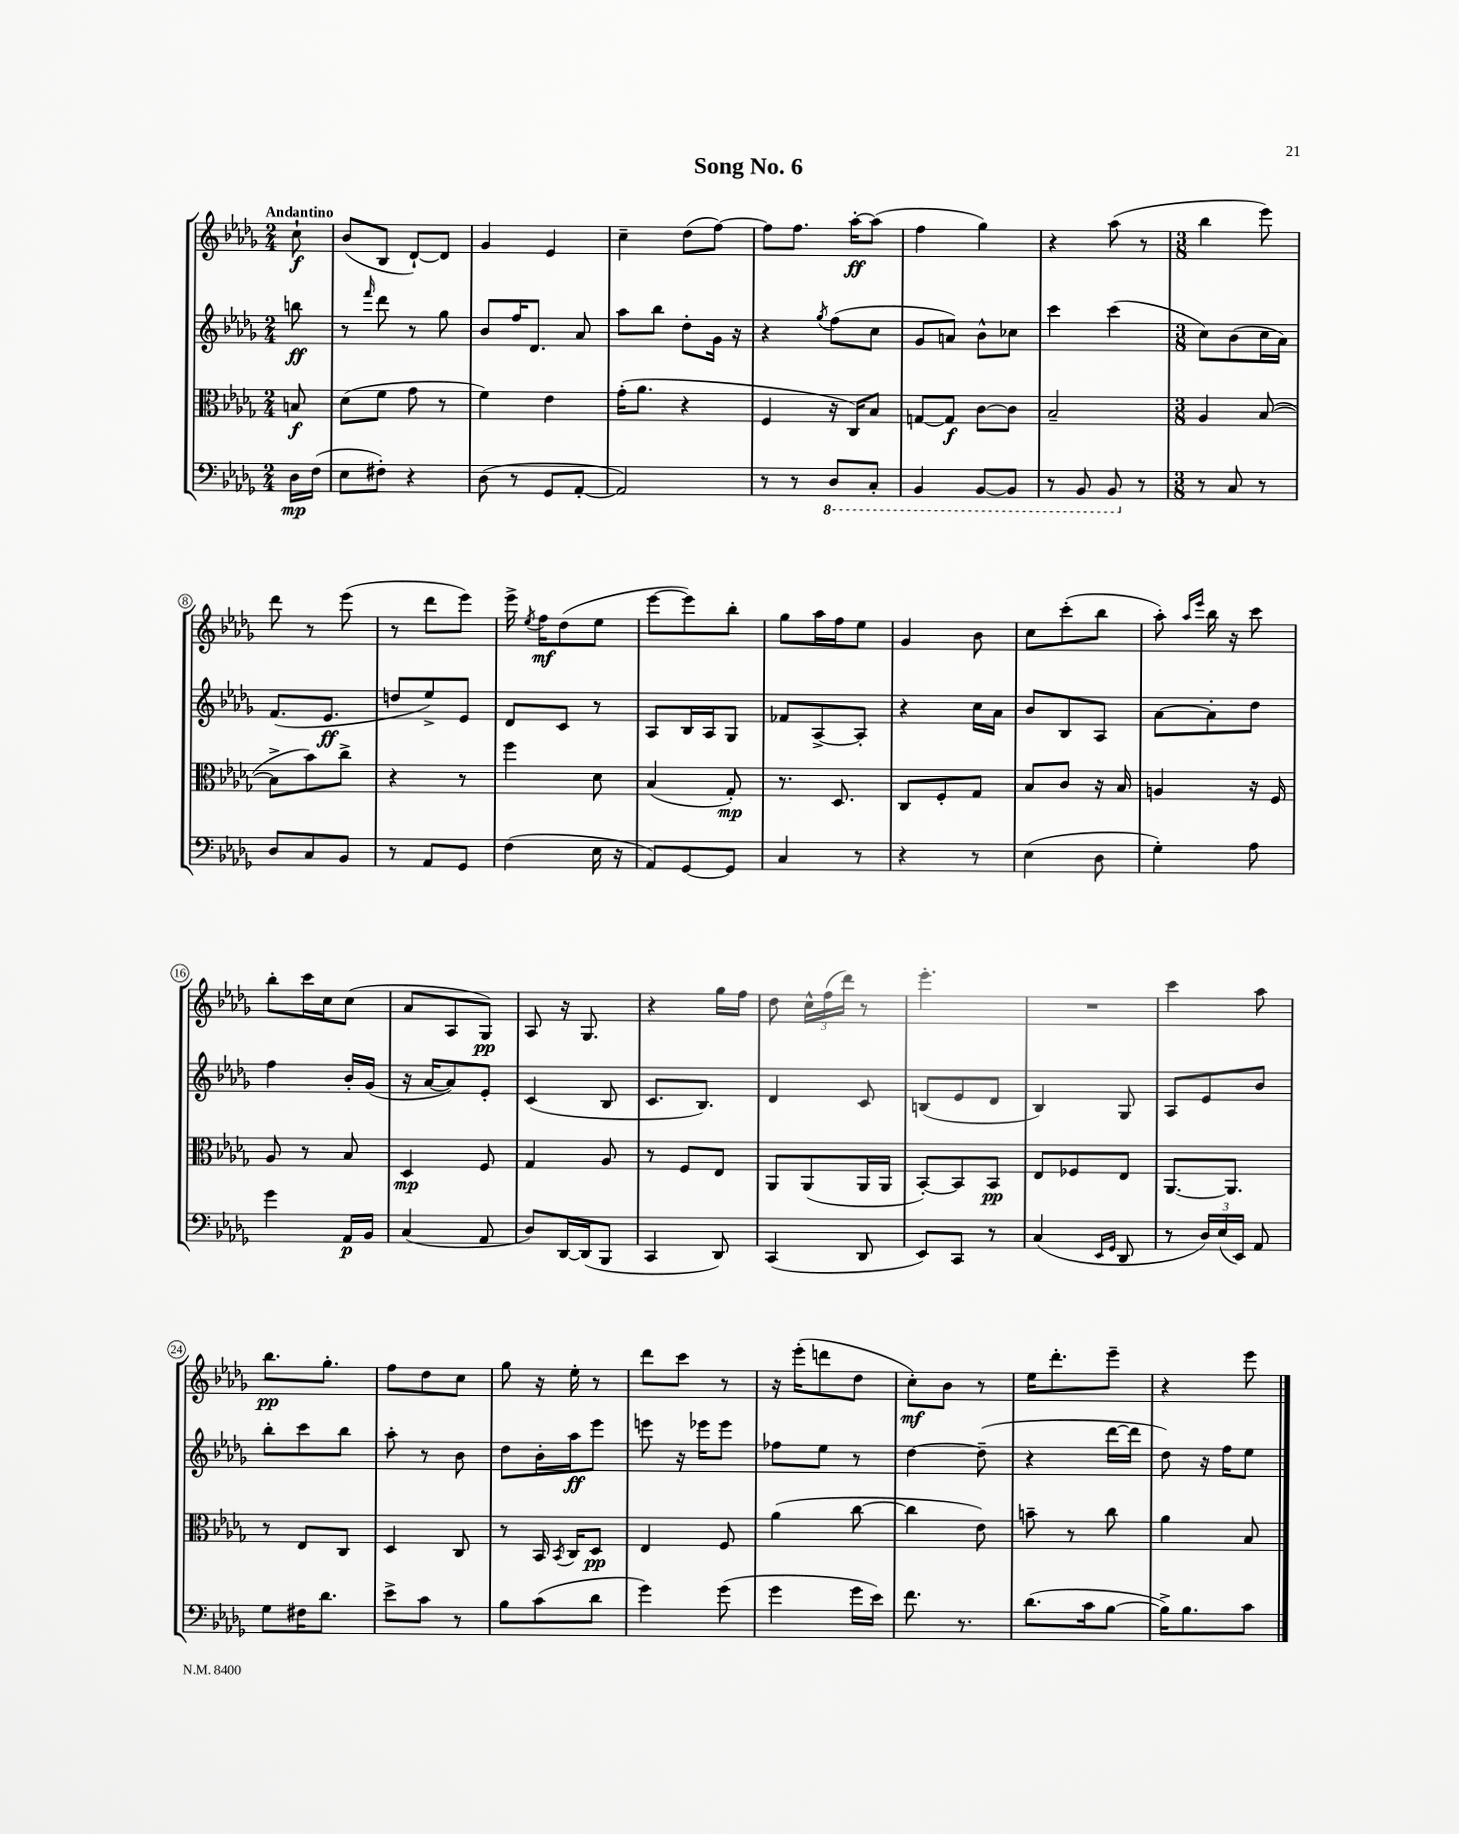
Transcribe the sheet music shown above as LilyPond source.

\header { title = "Song No. 6" }
<<
\new StaffGroup <<
\new Staff = "s0" {
    \clef treble \key des \major \numericTimeSignature \time 2/4 \partial 8 \tempo "Andantino"
    \autoBeamOff c''8-!\f |
    bes'8[( bes8] des'8[~-!) des'8] |
    ges'4 ees'4 |
    c''4-- des''8[( f''8]~) |
    f''8[ f''8.] aes''16[~-.\ff aes''8]( |
    f''4 ges''4) |
    r4 aes''8( r8 |
    \numericTimeSignature \time 3/8 bes''4 ees'''8) |
    des'''8 r8 ees'''8( |
    r8 des'''8[ ees'''8]) |
    ees'''16-> \acciaccatura { ees''8 } f''16[\mf des''8( ees''8] |
    ees'''8[~ ees'''8) bes''8]-. |
    ges''8[ aes''16 f''16 ees''8] |
    ges'4 bes'8 |
    c''8[ c'''8-.( bes''8] |
    aes''8-.) \grace { aes''16[ ees'''16] } bes''16 r16 c'''8 |
    bes''8[-. c'''16 c''16 c''8]( |
    aes'8[ aes8 ges8]\pp) |
    aes8 r16 ges8. |
    r4 ges''16[ f''16] |
    des''8 \tuplet 3/2 { c''16[-^ f''16( des'''16]) } r8 |
    ees'''4.-. |
    R4. |
    c'''4 aes''8 |
    bes''8.[\pp ges''8.]-. |
    f''8[ des''8 c''8] |
    ges''8 r16 ees''16-. r8 |
    des'''8[ c'''8] r8 |
    r16 ees'''16[-.( d'''8 des''8] |
    c''8[-.\mf) bes'8] r8 |
    ees''16[ des'''8.-. ees'''8]-- |
    r4 ees'''8 \bar "|." |
}
\new Staff = "s1" {
    \clef treble \key des \major \numericTimeSignature \time 2/4 \partial 8
    \autoBeamOff b''8\ff |
    r8 \grace { f'''16 } des'''8 r8 ges''8 |
    bes'8[ f''16 des'8.] aes'8 |
    aes''8[ bes''8] des''8[-. ges'16] r16 |
    r4 \acciaccatura { ges''8 } f''8[( c''8] |
    ges'8[ a'8]) bes'8[-^ ces''8] |
    c'''4 c'''4( |
    \numericTimeSignature \time 3/8 c''8[) bes'8( c''16 aes'16]) |
    f'8.[( ees'8.]\ff |
    d''8[ ees''8->) ees'8] |
    des'8[ c'8] r8 |
    aes8[ bes16 aes16 ges8] |
    fes'8[ aes8~-> aes8]-. |
    r4 c''16[ aes'16] |
    bes'8[ bes8 aes8] |
    aes'8[~ aes'8-. des''8] |
    f''4 bes'16[-. ges'16]( |
    r16 aes'16[~ aes'8) ees'8]-. |
    c'4( bes8 |
    c'8.[ bes8.]) |
    des'4 c'8 |
    b8[( ees'8 des'8] |
    bes4) ges8 |
    aes8[ ees'8 bes'8] |
    bes''8[-. c'''8 bes''8] |
    aes''8-. r8 bes'8 |
    des''8[ bes'16-. aes''16\ff ees'''8] |
    e'''8 r16 ees'''16[ ees'''8] |
    fes''8[ ees''8] r8 |
    des''4~ des''8--( |
    r4 des'''16[~ des'''16] |
    des''8) r16 f''16[ ees''8] \bar "|." |
}
\new Staff = "s2" {
    \clef alto \key des \major \numericTimeSignature \time 2/4 \partial 8
    \autoBeamOff b8\f |
    des'8[( f'8] ges'8 r8 |
    f'4) ees'4 |
    ges'16[-.( aes'8.] r4 |
    f4 r16 c16[) bes8] |
    g8[~ g8]\f c'8[~ c'8] |
    bes2-- |
    \numericTimeSignature \time 3/8 aes4 bes8~( |
    bes8[-> bes'8) c''8]-> |
    r4 r8 |
    f''4 des'8 |
    bes4( ges8-.\mp) |
    r8. des8. |
    c8[ f8-. ges8] |
    bes8[ c'8] r16 bes16 |
    a4 r16 f16 |
    aes8 r8 bes8 |
    des4\mp f8 |
    ges4 aes8 |
    r8 f8[ ees8] |
    aes,8[ aes,8( aes,16 aes,16] |
    bes,8[~-.) bes,8 bes,8]\pp |
    ees8[ fes8 ees8] |
    aes,8.[~ aes,8.] |
    r8 ees8[ c8] |
    des4 c8 |
    r8 bes,16 \acciaccatura { bes,8 } c16[ des8]\pp |
    ees4 f8 |
    aes'4( c''8~ |
    c''4 ees'8) |
    b'8-- r8 c''8 |
    aes'4 bes8 \bar "|." |
}
\new Staff = "s3" {
    \clef bass \key des \major \numericTimeSignature \time 2/4 \partial 8
    \autoBeamOff des16[\mp f16]( |
    ees8[ fis8]-.) r4 |
    des8( r8 ges,8[ aes,8]~-. |
    aes,2) |
    r8 r8 \ottava #-1 des,8[ c,8]-. |
    bes,,4 bes,,8[~ bes,,8] |
    r8 bes,,8 bes,,8 \ottava #0 r8 |
    \numericTimeSignature \time 3/8 r8 c8 r8 |
    des8[ c8 bes,8] |
    r8 aes,8[ ges,8] |
    f4( ees16 r16 |
    aes,8[) ges,8~ ges,8] |
    c4 r8 |
    r4 r8 |
    ees4( des8 |
    ges4-.) aes8 |
    ges'4 aes,16[\p bes,16] |
    c4( aes,8 |
    des8[) des,16~ des,16( bes,,8] |
    c,4 des,8) |
    c,4( des,8 |
    ees,8[) c,8] r8 |
    c4( \grace { ees,16[ ges,16] } des,8 |
    r8 \tuplet 3/2 { des16[) ees16( ees,16]) } aes,8 |
    ges8[ fis16 des'8.] |
    ees'8[-> c'8] r8 |
    bes8[ c'8( des'8] |
    ges'4) ges'8( |
    ges'4 ges'16[ ees'16]) |
    f'8. r8. |
    des'8.[( c'16 bes8]~ |
    bes16[->) bes8. c'8] \bar "|." |
}
>>
>>
\layout { \context { \Score \override BarNumber.stencil = #(make-stencil-circler 0.1 0.3 ly:text-interface::print) } }
